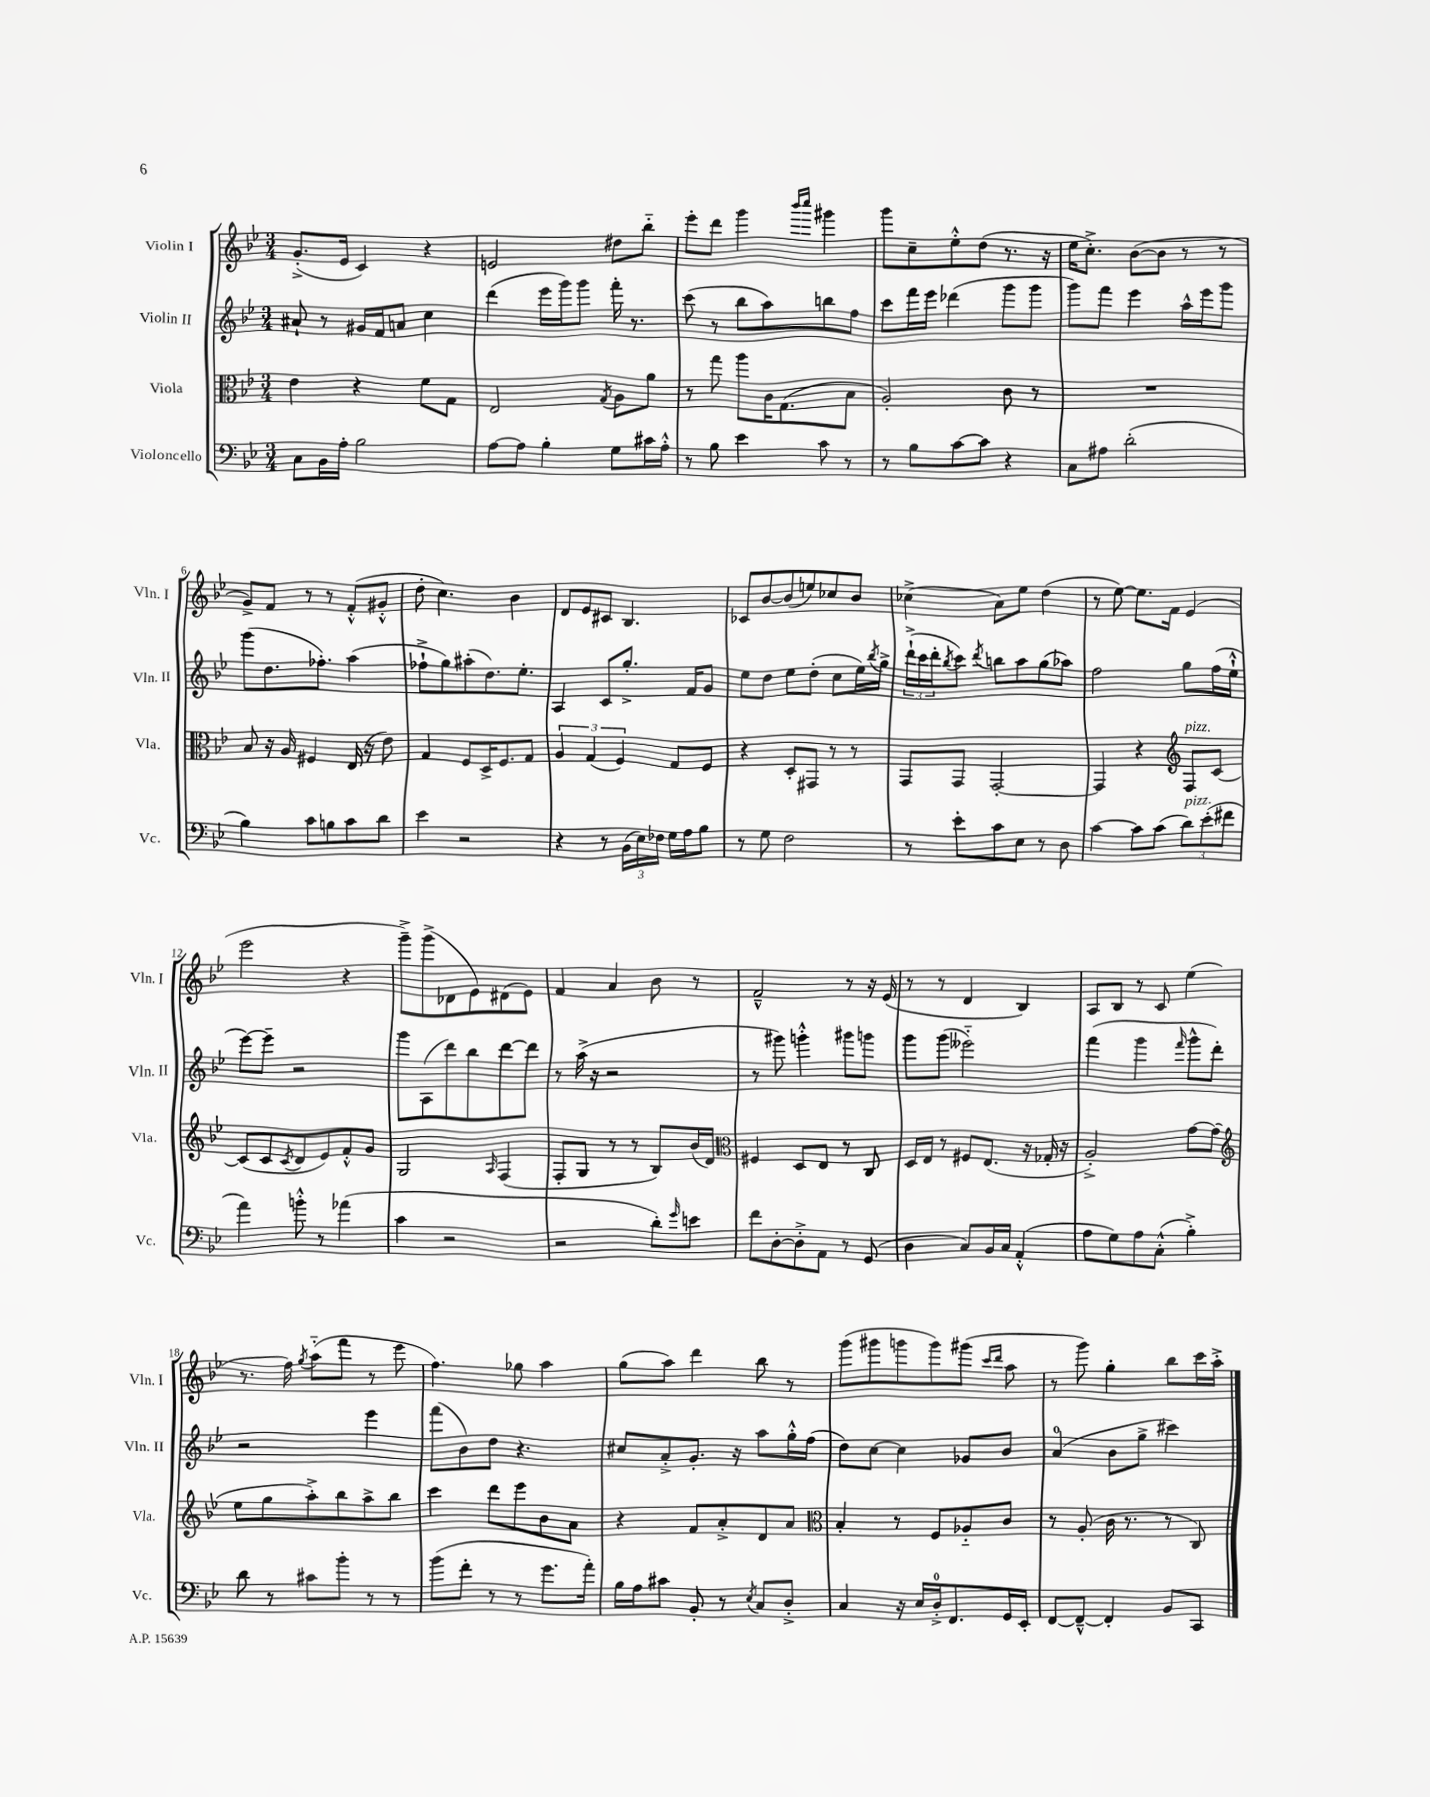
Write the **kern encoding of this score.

**kern	**kern	**kern	**kern
*staff4	*staff3	*staff2	*staff1
*clefF4	*clefC3	*clefG2	*clefG2
*k[b-e-]	*k[b-e-]	*k[b-e-]	*k[b-e-]
*M3/4	*M3/4	*M3/4	*M3/4
8C	4e-	8a#`	(8.g'^
16BB-	.	8r	.
16A'	.	.	16e-
2B-	4r	16g#	4c)
.	.	16f	.
.	.	8a	.
.	8f	4cc	4r
.	8G	.	.
=	=	=	=
[8A	2E-	(4ddd	2e
8A]	.	.	.
4B-'	.	16eee-	.
.	.	16ggg)	.
.	.	8ggg	.
.	8qG	.	.
8G	8A	16fff'	8dd#
.	.	8.r	.
16c#	8a	.	8bb-'~
16A'^^	.	.	.
=	=	=	=
8r	8r	(8ccc	8eee-'
8B-	8gg	8r	8ddd
4e-	8aa	8bb-	4ggg
.	16c	8aa)	.
.	(8.G	.	.
.	.	.	16qqbbb-
.	.	.	16qqcccc
8c	.	8bb	4ggg#
8r	8B-	8ff	.
=	=	=	=
8r	2A')	8ccc	8ggg
8B-	.	16fff	8cc~
.	.	16eee-	.
[8c	.	(4ddd-	8ee-'^^
8c]	.	.	(8dd
4r	8c	8ggg	8.r
.	8r	8ggg	.
.	.	.	16r
=	=	=	=
8C	2.r	8ggg)	16ee-
.	.	.	8.cc'^)
8A#	.	8fff	.
(2d'	.	4eee-	([8b-
.	.	.	8b-]
.	.	16aa^^	8r
.	.	16eee-	.
.	.	8ggg	8r
=	=	=	=
4B-)	8B-	(8ggg	8g^)
.	16r	8.dd	8f
.	16A	.	.
8c	4F#	.	8r
.	.	8.ff-')	.
8B	.	.	8r
8c	(16E-	(4aa	(8f'^^
.	16r	.	.
8d	8e-)	.	8g#'^^
=	=	=	=
4e-	4G	8ff-`^	8dd'
.	.	8gg)	4.cc)
2r	8F	(8aa#'	.
.	16D^	8.dd)	.
.	8.F	.	.
.	.	.	4b-
.	.	8.ee-'	.
.	8G	.	.
=	=	=	=
4r	6A	4A	8d
.	.	.	8e-
.	(6G	.	.
8r	.	8c	8c#
.	6F)	.	.
(24BB-	.	8.gg'^	4.B-
24E-)	.	.	.
24F-	.	.	.
16G	8G	.	.
16A	.	16f	.
8B-	8F	8g	.
=	=	=	=
8r	4r	8ee-	8c-
8G	.	8dd	[8b-
2F	8D'	8ee-	(8b-]
.	8GG#	(8dd'	8ee)
.	8r	8cc	8cc-
.	8r	16ee-)	8b-
.	.	8qbb-	.
.	.	16gg^	.
=	=	=	=
8r	8GG	(24ddd`^	(4cc-^
.	.	24ccc	.
.	.	24ddd'	.
.	.	8qbb-	.
8e-'	8GG	8ccc)	.
.	.	8qddd	.
8c	[2GG'	8bb	8a)
8E-	.	8aa	8ee-
8r	.	(8gg	(4dd
8D	.	8aa-)	.
=	=	=	=
[4c	4GG]	2ff	8r
.	.	.	[8ee-)
8c]	4r	.	8.ee-]
(8c	.	.	.
.	.	.	16f
*	*clefG2	*	*
12d)	8F	8gg	(4e-
(12e-'	.	.	.
.	[8c	(16ff	.
12f#	.	.	.
.	.	16ee-`^^	.
=	=	=	=
4a)	(8c]	[8eee-)	2eee-
.	8c	8eee-~]	.
.	8qc	.	.
8b'^^	8d	2r	.
8r	8e-)	.	.
(4a-	8f'^^	.	4r
.	8g	.	.
=	=	=	=
4c	2G	8ggg	8ggg~^)
.	.	(8A	(8ggg^
2r	.	8ddd)	8d-
.	.	8bb-	8e-)
.	16qqA	.	.
.	(4F	[8ddd	(8d#
.	.	8ddd]	8e-)
=	=	=	=
2r	8F'	8r	4f
.	8G	(16aa^	.
.	.	16r	.
.	8r	2r	4a
.	8r	.	.
8d')	8B-)	.	8b-
16qqg	.	.	.
8e	(16b-	.	8r
.	16d)	.	.
=	=	=	=
*	*clefC3	*	*
8f	4F#	8r	2f~^^
[8D'	.	8ggg#)	.
8D'^]	8D	4ggg'^^	.
8AA	8E-	.	.
8r	8r	8ggg#	8r
(8GG	8C	8ggg	16r
.	.	.	(16e-
=	=	=	=
4D	16D	8ggg	8r
.	16E-	.	.
.	8r	(8ggg	8r
8C)	8F#	2eee--'~)	4d
16BB-	(8.E-	.	.
16C	.	.	.
(4AA'^^	.	.	4B-)
.	16r	.	.
.	16G-'	.	.
.	16r	.	.
=	=	=	=
8A	2A'^)	(4fff	8A
8G)	.	.	8B-
8A	.	4ggg	8r
(8C'^^	.	.	8c
.	.	16qqfff	.
4B-'^)	[8g	8ggg^^	(4ee-
.	(8g]	8ddd')	.
=	=	=	=
*	*clefG2	*	*
8d	8ee-	2r	8.r
8r	8gg	.	.
.	.	.	16ff)
.	.	.	8qgg
8c#	8aa'^)	.	(8aa'~
8b-'	8bb-	.	8fff
8r	8aa^	4eee-	8r
8r	8bb-	.	8eee-
=	=	=	=
(8b-	4ccc	(8fff	4.ff)
8f'	.	8b-)	.
8r	8ddd	8dd	.
8r	8eee-	4.r	8gg-
8.g	8b-	.	4aa
.	8a	.	.
16a')	.	.	.
=	=	=	=
16B-	4r	8cc#	(8gg
16A	.	.	.
8c#	.	8a'^	8aa)
8BB-'	8f	8.g'	4ddd
8r	8a'^	.	.
.	.	16r	.
8qE-	.	.	.
8C	8d	8aa	8bb-
8D'^	8a	16gg'^^	8r
.	.	(16ff	.
=	=	=	=
*	*clefC3	*	*
4C	4B-'	8dd)	(8ggg
.	.	[8cc	8ggg#
16r	8r	4cc]	8ggg
16E-	.	.	.
16D'^	8F	.	8ggg)
8.FF	.	.	.
.	8A-'~	8g-	(8ggg#
.	.	.	16qqccc
.	.	.	16qqddd
16GG	8c	8b-	8aa
16EE-'	.	.	.
=	=	=	=
[8FF	8r	(4a	8r
8FF~^^_	(8A'	.	8ggg)
4FF']	16c	8b-	4gg'
.	8.r	.	.
.	.	8gg^	.
8BB-	8r	4ccc#)	8bb-
8CC	8C)	.	16ccc
.	.	.	16aa'^
==	==	==	==
*-	*-	*-	*-
